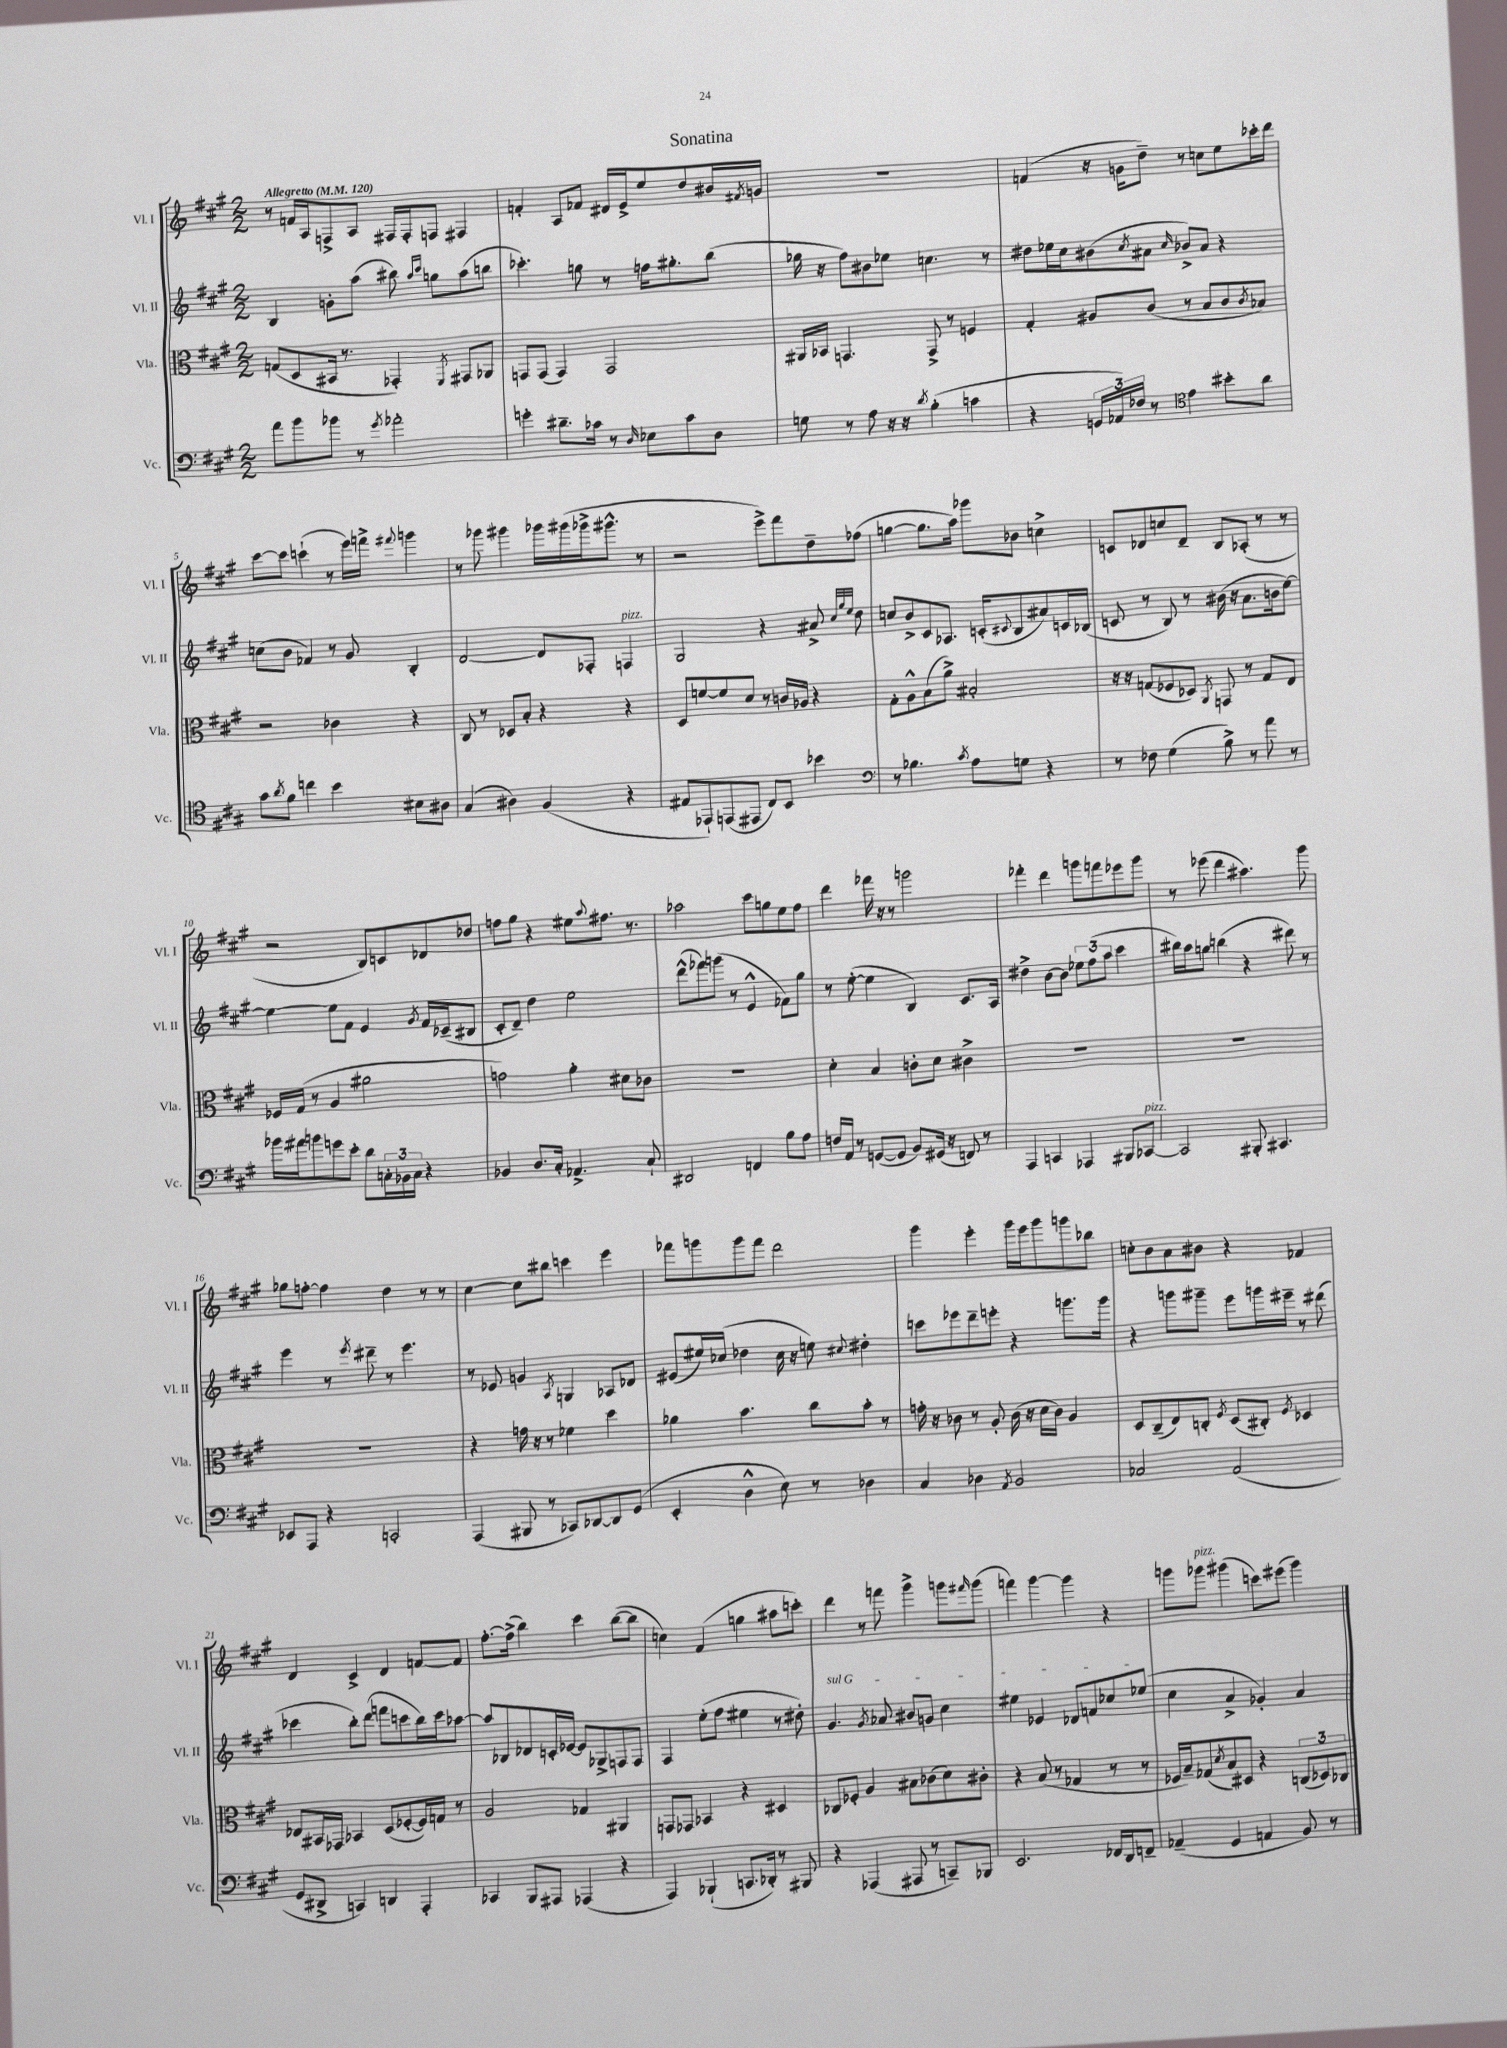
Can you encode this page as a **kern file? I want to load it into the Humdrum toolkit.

**kern	**kern	**kern	**kern
*part4	*part3	*part2	*part1
*staff4	*staff3	*staff2	*staff1
*I"Vc.	*I"Vla.	*I"Vl. II	*I"Vl. I
*I'Vc.	*I'Vla.	*I'Vl. II	*I'Vl. I
*clefF4	*clefC3	*clefG2	*clefG2
*k[f#c#g#]	*k[f#c#g#]	*k[f#c#g#]	*k[f#c#g#]
*M2/2	*M2/2	*M2/2	*M2/2
*MM120	*MM120	*MM120	*MM120
=1	=1	=1	=1
!	!	!	!LO:TX:a:B:t=Allegretto
8a\L	(8Gn/L	4B/	8r
8b\	8D/	.	16fn/LL
.	.	.	16A/J
8b-X\J	16BB#X/Jk	8gn'\L	8Fn^/
.	8.r	.	.
8r	.	(8aa\J	8A/J
8qg#/	.	.	.
2a-X'\	4GG-X'/)	8bb#X\)	16F#X/LL
.	.	.	16F#'/J
.	.	16qqaa/LL	.
.	.	16qqccc#/JJ	.
.	.	8ggn\L	8Fn/J
.	8qFF#/	.	.
.	8GG#X/L	(8aa\	4F#X/
.	8AA-X/J	8bbn\J	.
=2	=2	=2	=2
4gn'\	8GGn/L	4.ccc-X'\)	4fn'/
.	(8GG/J	.	.
8.d#X~\L	4GG/)	.	8A/L
.	.	8ggn\	8f-X/J
16c-X\Jk	.	.	.
8r	2GG/	8r	16d#X/LL
.	.	.	16e^/J
16qqD/	.	.	.
8E-X\L	.	16ffn\KL	8ee/
.	.	8.gg#X'\	.
8c-\	.	.	8dd/
8D\J	.	(8bb\J	16b#X/L
.	.	.	8qf#X/
.	.	.	16gn/JJ
=3	=3	=3	=3
8Gn\	16AA#X/LL	16gg-X\	1r
.	16BB-X/JJ	16r	.
8r	4.GGn/	8ff#\L)	.
8A\	.	8b#X\	.
16r	.	8ee-X\J	.
16r	.	.	.
8qd/	.	.	.
(4B'\	8GG^/	4.ccn\	.
.	8r	.	.
4cn\	4Fn/	.	.
.	.	8r	.
=4	=4	=4	=4
4r	4G#'/	8dd#X\L	(4fn/
.	.	16ee-X\L	.
.	.	16cc#\J	.
24GGn/LL	8A#X/L	(8b#X\	16r
24AA-X/)	.	.	.
.	.	.	16gn\KL
24F-X/JJ	.	.	.
.	.	8qcc#/	.
8r	(8c#/J	8a#X\J	8dd~\J)
*clefC4	*	*	*
.	.	16qqcc#/	.
4e\	8r	8b-X^/L)	8r
.	8B/L	8a#/J	8ccn\L
8b#X'\L	8c#/	4r	8ee\
.	8qc#/	.	.
8a\J	8B-X/J)	.	16ccc-X'\L
.	.	.	16ddd\JJ
!!LO:LB:g=z
=5	=5	=5	=5
8g#\L	2r	(8ccn\L	[8ccc#\L
8qa/	.	.	.
8f#\J	.	8b\J	8ccc#\J]
4ccn\	.	4f-X/)	(4cccn`\
4b\	4c-X\	8r	8r
.	.	8g#/	16eee\LL)
.	.	.	16fffn^\JJ
.	.	.	8qqfff#X/
8B#X\L	4r	4B'/	4gggn\
8A#X\J	.	.	.
=6	=6	=6	=6
(4G#/	8C#/	[2d/	8r
.	8r	.	8ggg-X\
4A#X\)	8D-X/L	.	4ggg#X\
.	8B'/J	.	.
(4F#/	4r	8d/L]	16ggg-X\LL
.	.	.	(16ggg#X\
.	.	8F-X'/J	16ggg-X^\J
.	.	.	8.ggg#X^^\J
!	!	!LO:TX:a:i:t=pizz.	!
4r	4r	4Fn/	.
.	.	.	8r
=7	=7	=7	=7
8E#X/L	8D/L	2G#/	2r
8EE-X`/)	[8fn/	.	.
(8EEn/	8f/]	.	.
8EE#X/J	8d/J	.	.
8C#/L)	8r	4r	8eee^\L)
8BB/J	16cn/LL	.	8fff#\
.	16A-X/JJ	.	.
4b-X\	4r	8a#X^/	8dd~\
.	.	32qqcc#/LLL	.
.	.	32qqgg#/	.
.	.	32qqee/JJJ	.
.	.	8dd\	(8ff-X\J
=8	=8	=8	=8
*clefF4	*	*	*
8r	8G#'\L	8ccn/L	[4ggn\
4.B-X\	8A^^\	8b^/	.
.	(8B\	8c#/	8.gg\L]
.	8a^\J)	8.A-X/J	.
.	.	.	16aa\Jk)
8qc#/	.	.	.
8A\L	2B#X'/	.	8ggg-X\L
.	.	(16cn'/KL	.
.	.	8qqc#X/	.
8Gn\J	.	8B/	8b-X\J
4r	.	8a#X/)	4ccn^\
.	.	16cn/L	.
.	.	(16B-X/JJ	.
=9	=9	=9	=9
8r	16r	8cn/	8cn/L
.	16r	.	.
8F-X\	(8Gn/L	8r	8d-X/
(4G#\	8F-X/	8B/)	8ccn/
.	8D-X/J)	8r	8d-~/J
.	8qAA/	.	.
8B^\)	8GGn/	(16b#X\	8B/L
.	.	16r	.
8r	8r	8.a\L	(8A-X'/J
8a\	8G/L	.	8r
.	.	16bn\k	.
8r	8E/J	[8ee\J)	8r
!!LO:LB:g=z
=10	=10	=10	=10
16b-X\LL	16F-X/LL	4ee\_	2r
16a#X\J	(16G#/JJ	.	.
8bn\	8r	.	.
8gn\	4A/	8ee\L]	.
8e'\J	.	8f#\J	.
8d\L	2a#X\	4e/	8B/L)
24Cn'\L	.	.	8cn/
24BB-X\	.	.	.
24C\JJ	.	.	.
.	.	8qg#/	.
4r	.	16f#/LL	8d-X/
.	.	(16c-X~/J	.
.	.	8B#X/J	8dd-X/J
=11	=11	=11	=11
4BB-X/	2gn\)	8c#'/L	8ffn\L
.	.	8d~/J)	8gg#\J
8.D/L	.	4dd\	4r
16C#'/Jk	.	.	.
4.AA-X^/	4a'\	2ee\	8ee#X\L
.	.	.	8qqaa/
.	.	.	8.ff#X\J
.	8d#X\L	.	.
.	.	.	8.r
8C#`/	8c-X\J	.	.
=12	=12	=12	=12
2DD#X/	1r	(8ddd^^\L	2aa-X\
.	.	8fff-X\)	.
.	.	(8gggn\J	.
.	.	8r	.
4FFn/	.	4e^^/	8ccc#\L
.	.	.	8ggn\
8B\L	.	8f-X\L)	8ee\
8A\J	.	8gg#\J	8ff#\J
=13	=13	=13	=13
16Fn/LL	4d'\	8r	4ddd\
16AA/JJ	.	.	.
8r	.	([8ee'\	.
([8GGn/L	4B/	4ee\]	16fff-X\
.	.	.	16r
8GG/J]	.	.	8r
8BB/L)	8cn'\L	4B/)	2gggn\
(16GG#X/Jk	8d\J	.	.
16r	.	.	.
8FFn/)	4c#X^\	8.c#/L	.
8r	.	.	.
.	.	16A/Jk	.
=14	=14	=14	=14
4AAA/	1r	4dd#X^\	4fff-X'\
4CCn/	.	[8b\L	4ddd\
.	.	8b\J]	.
4AAA-X/	.	12ee-X\L	8gggn\L
.	.	(12ff#\	.
.	.	.	8fffn\
.	.	12aa\J	.
8BBB#X/L	.	4ccc#\	8eee-X\
!LO:TX:a:i:t=pizz.	!	!	!
[8CC-X/J	.	.	8ggg\J
=15	=15	=15	=15
2CC-/]	1r	16bb#X\LL)	8r
.	.	16aa\J	.
.	.	8ggn\J	(8eee-X\
.	.	(4bbn\	4ddd\
8BBB#X'/	.	4r	4.aa#X\)
4.CC#X/	.	.	.
.	.	8ddd#X\)	.
.	.	8r	8ggg#\
!!LO:LB:g=z
=16	=16	=16	=16
8EE-X/L	1r	4eee\	8gg-X\L
8AAA/J	.	.	[8ffn'\J
4r	.	8r	4ff\]
.	.	8qeee/	.
.	.	8ddd#X~\	.
2CCn'/	.	8r	4dd\
.	.	4.eee\	.
.	.	.	8r
.	.	.	8r
=17	=17	=17	=17
(4AAA/	4r	8r	[4cc#\
.	.	8e-X/	.
8BBB#X/	16gn\	4gn/	8cc#\L]
.	16r	.	.
8r	8r	.	8bb#X\J
.	.	8qA/	.
8CC-X/L)	4f-X\	4Gn/	4cccn\
[8DD-X/	.	.	.
8DD-/]	4dd\	8A-X/L	4eee\
(8GG#/J	.	8d-X/J	.
=18	=18	=18	=18
4EE'/	4a-X\	(8e#X/L	8fff-X\L
.	.	16ee#X/L)	8gggn\
.	.	(16cc-X/JJ	.
4D^^\	4.b\	4dd-X\	8ggg\
.	.	.	8fff-\J
8E\)	.	16cc-\	2ddd\
.	.	16r	.
8r	8cc#\L	8een\)	.
.	.	8qqcc#X/	.
4D-X\	8b'\J	4dd#X'\	.
.	8r	.	.
=19	=19	=19	=19
4C#/	16gn'\	8cccn\L	4ggg#\
.	16r	.	.
.	8c-X\	8eee-X\	.
4D-X\	8r	8ddd~\	4eee'\
.	8A'/	8eeen'\J	.
8qAA/	.	.	.
2BB/	(16c-\	4r	16ggg#\LL
.	16r	.	16eee\J
.	16d\LL	.	8ggg#\
.	16c-\JJ)	.	.
.	4A/	8.gggn\L	8gggn\
.	.	.	8bb-X\J
.	.	16ggg\Jk	.
=20	=20	=20	=20
2C-X/	8D/L	4r	8ccn'\L
.	(8C#~/	.	8b\
.	8E/)	8gggn\L	8a\
.	8Cn'/J	8ggg#X~\J	8b#X\J
.	8qF#/	.	.
(2AA/	(8D/L	8eee\L	4r
.	8C#X'/J)	16gggn\L	.
.	.	16eee#X~\JJ	.
.	8qF#/	.	.
.	4D-X/	8r	4f-X/
.	.	(8ddd#X\	.
!!LO:LB:g=z
=21	=21	=21	=21
8GG#/L	8E-X/L	4ccc-X\	4d/
8DD#X^/J	16BB#X/L	.	.
.	16GG-X/JJ	.	.
4CCn/)	4BB-X/	8bb'\L)	4c#^/
.	.	(8ddd\J	.
4DDn/	(8D/L	8fffn\L	4d/
.	[8F-X'/	8cccn\	.
4AAA'/	16F-/L])	16bb\L)	[8fn/L
.	16Gn/JJ	16ccc\J	.
.	8r	[8aa-X\J	8f/J]
=22	=22	=22	=22
4CC-X/	2A/	8aa-/L]	[8.ff#'\L
.	.	8B-X/	.
.	.	.	(16ff#^\Jk]
8BBB/L	.	8d-X/	4bb\)
8AAA#X/J	.	16cn'/L	.
.	.	[16e-X/JJ	.
(4AAA-X/	4G-X/	8e-/L]	4ccc#\
.	.	8G-X^/	.
4r	4AA#X/	8Fn/	([8bb\L
.	.	8F/J	8bb\J]
=23	=23	=23	=23
4AAA/)	8GGn/L	4F#/	4ccn\)
.	8GG-X/J	.	.
(4BBB-X`/	4BB-X/	(8ee'\L	(4f#/
.	.	8ff#\J	.
8.CCn/L	4r	4ee#X\	4ggn\
16DD-X'/Jk)	.	.	.
8r	4D#X/	8r	8aa#X\L
8BBB#X/	.	8dd#X'\)	8cccn'\J)
=24	=24	=24	=24
!	!	!LO:TX:a:i:t=sul G	!
4r	8C-X/L	4.g#/	4ddd\
.	8F-X'/J	.	.
(4AAA-X/	4A/	.	8r
.	.	8qg#/	.
.	.	8a-X/	8fffn\
8AAA#X/	8B#X\L	8b#X/L	4ggg#^\
8r	(8c-X\	8gn/J	.
8CCn~/L)	8d\)	4cc#\	8gggn\L
.	.	.	16qqfff#X/
8BBB-X/J	8c#X'\J	.	(8ggg\J
=25	=25	=25	=25
2.EE/	4r	4ee#X\	4fffn\)
.	(8B/	4e-X/	[4ggg#\
.	8r	.	.
.	4G-X/	8d-X/L	4ggg#\]
.	.	8fn/	.
16FF-X/LL	8r	8cc-X/	4r
16DD/J	.	.	.
8FFn~/J	8r	(8ee-X/J	.
=26	=26	=26	=26
(4AA-X~/	16F-X/LL	4cc#\	8gggn\L
.	16B~/J)	.	.
!	!	!	!LO:TX:a:i:t=pizz.
.	(8G-X/	.	8ggg-X\J
.	8qd/	.	.
4GG#/	8B/)	4a^/	(4ggg#X\
.	8D#X/J	.	.
4AAn/	4r	4g-X'/)	8cccn\L)
.	.	.	(8eee#X\J
8BB/)	(12Cn/L	4a/	4ggg#\)
.	12D-X/)	.	.
8r	.	.	.
.	12C-X/J	.	.
==	==	==	==
*-	*-	*-	*-
